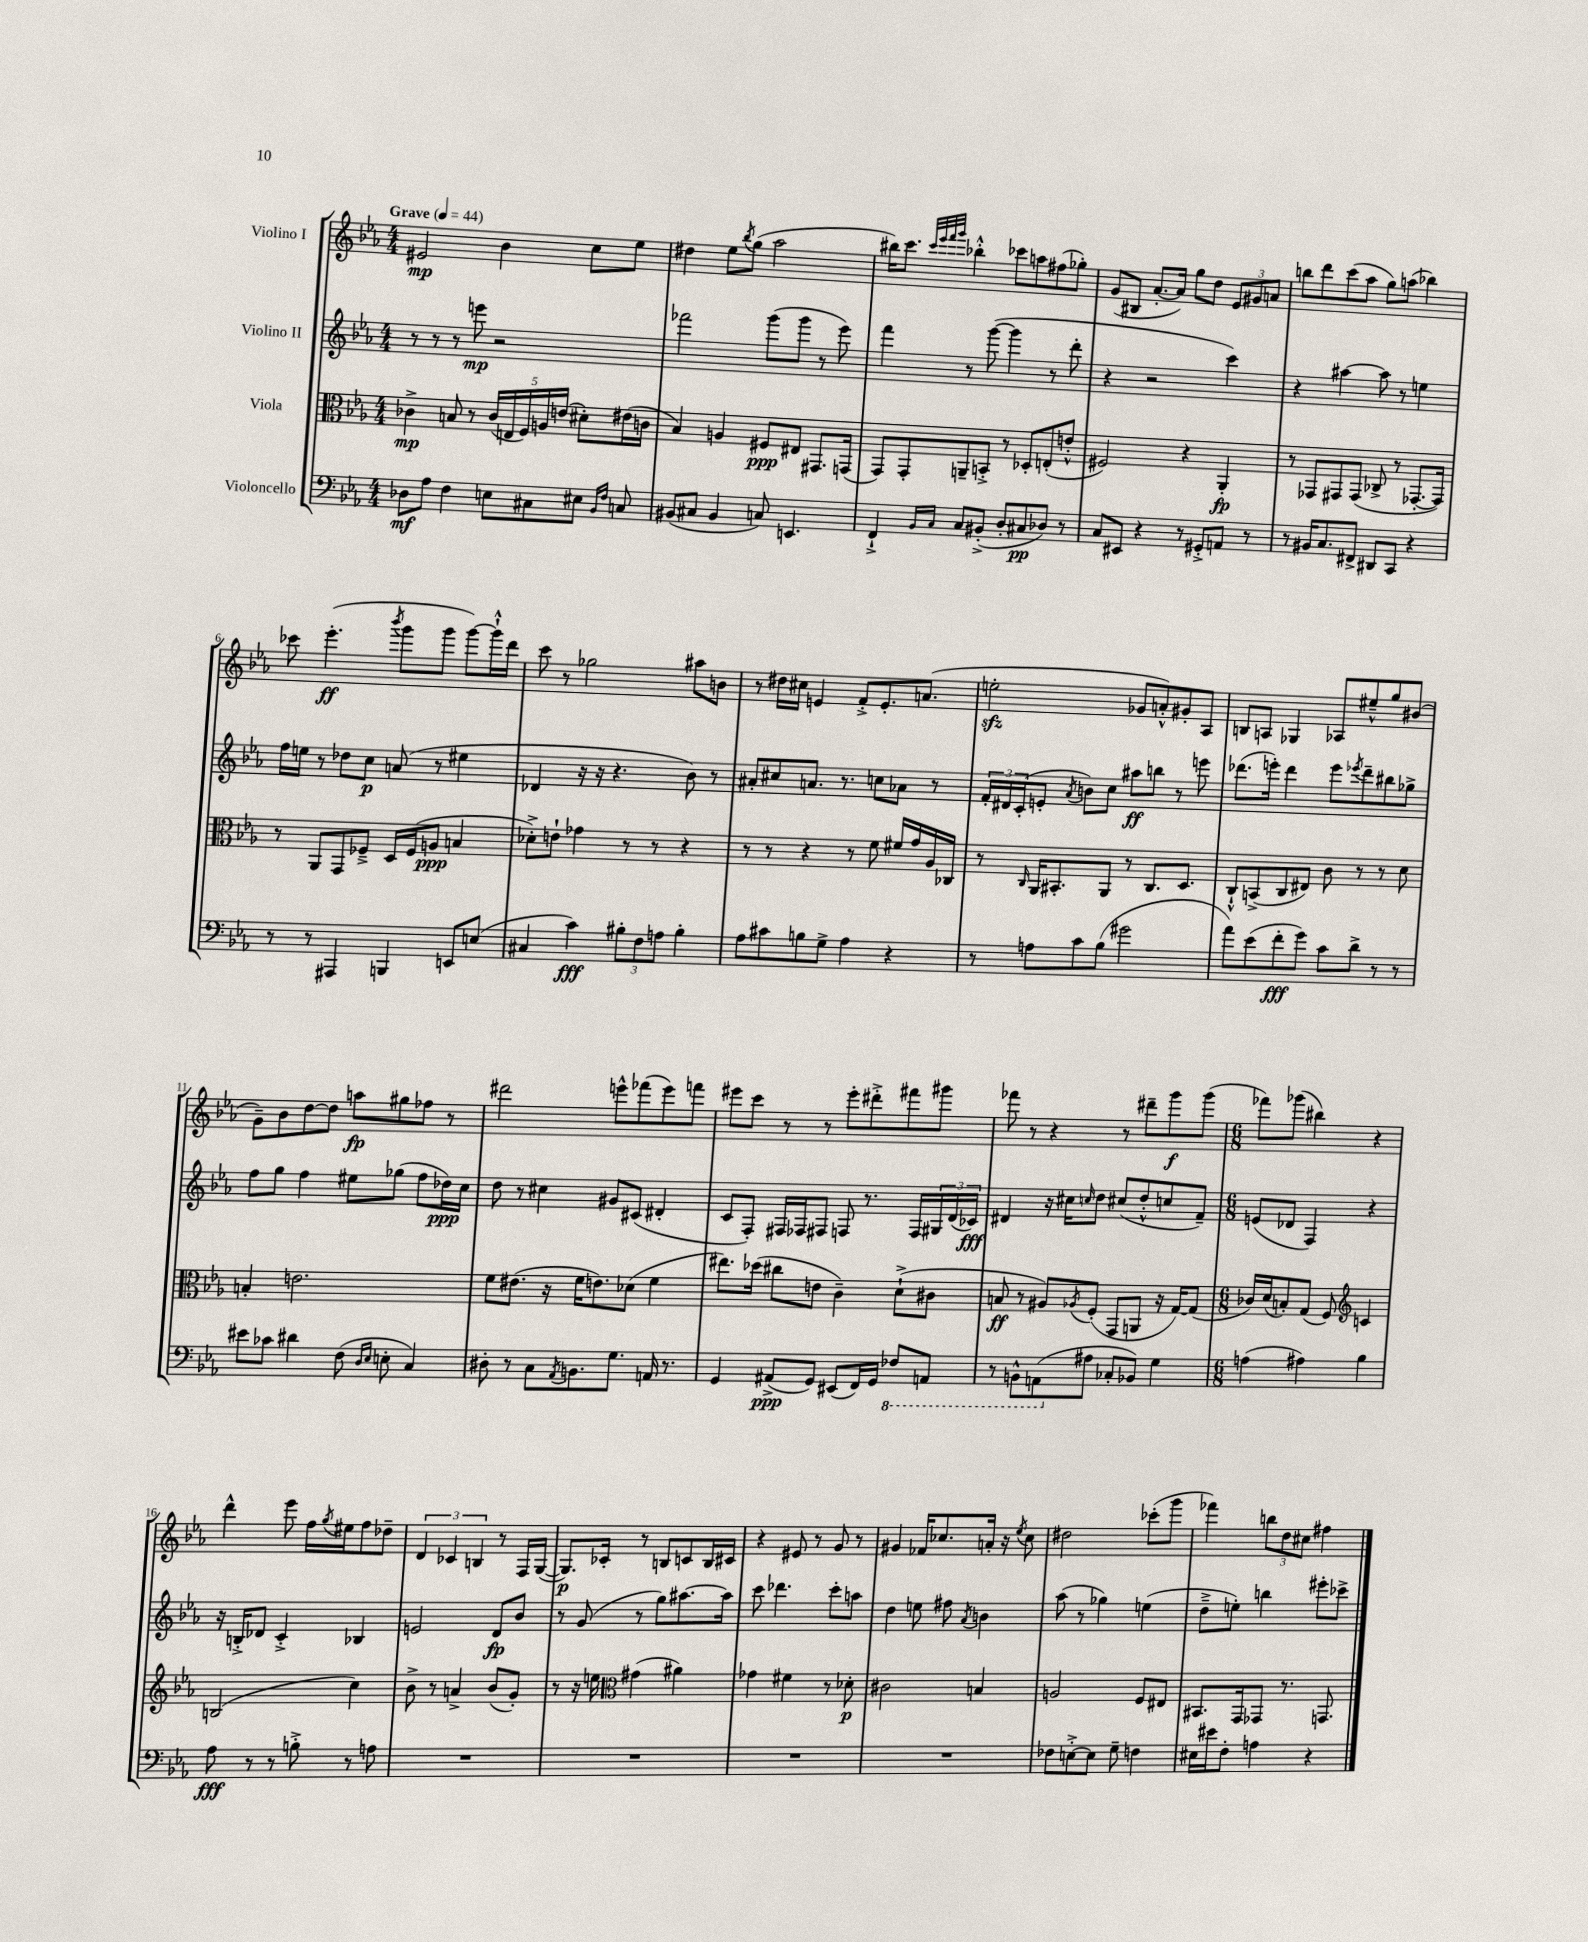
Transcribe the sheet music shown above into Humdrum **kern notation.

**kern	**kern	**kern	**kern
*staff4	*staff3	*staff2	*staff1
*clefF4	*clefC3	*clefG2	*clefG2
*k[b-e-a-]	*k[b-e-a-]	*k[b-e-a-]	*k[b-e-a-]
*M4/4	*M4/4	*M4/4	*M4/4
*MM44	*MM44	*MM44	*MM44
8D-\L	4c-^\	8r	2e#/
8A-\J	.	8r	.
4F\	8B/	8r	.
.	8r	8eee\	.
8E\L	(20c-/LL	2r	4b-\
.	20E/	.	.
.	20F/)	.	.
8C#\	.	.	.
.	20A/	.	.
.	(20e/JJ	.	.
8E#\J	8d#'\L)	.	8cc\L
16qqBB-/LL	.	.	.
16qqF/JJ	.	.	.
8C/	(16e#\L	.	8ee-\J
.	16c\JJ	.	.
=	=	=	=
(8BB#/L	4B-/)	2fff-\	4dd#\
8C#/J	.	.	.
4BB#/	4A/	.	8ee-\L
.	.	.	8qbb-/
.	.	.	(8gg\J
8C/)	8F#/L	(8ggg\L	2aa-\
4.EE/	8E#/J	8ggg\J	.
.	8.GG#/L	8r	.
.	.	8eee-\)	.
.	(16GG/Jk	.	.
=	=	=	=
4FF`^/	8GG/L)	4fff\	16bb#\LK)
.	.	.	8.ccc\J
.	8GG'/	.	.
.	.	.	32qqccc/LLL
.	.	.	32qqeee-/
16qqBB-/LL	.	.	32qqfff/
16qqC/JJ	.	.	32qqggg/JJJ
8C/L	8AA~/	8r	4bb-'^^\
(8BB#'^/J	8BB'^/J	([8ggg\	.
8D'/L	8r	4ggg\]	8ccc-\L
8C#/	8D-'/L	.	8aa\
8D-/J)	(8E'/	8r	(8ff#\
8r	8e'^^/J	8ddd'\	8gg-'\J)
=	=	=	=
8C/L	2F#/)	4r	(8g/L
8EE#/J	.	.	8B#/J
4r	.	2r	[8.a-'/L
.	.	.	16a-/]Jk)
8r	4r	.	8gg\L
8GG#'^/L	.	.	8dd\J
8AA/J	4AA-'/	4ccc\)	12e-/L
.	.	.	12g#/
8r	.	.	.
.	.	.	12a/J
=	=	=	=
8r	8r	4r	8bb\L
16BB#/LK	8GG-/L	.	8ddd\
8.C/	.	.	.
.	8GG#/	[4aa#\	(8ccc\
8FF#^/J	(8GG#/J	.	8aa-\J
8DD#/L	8C-^/	8aa#\]	8gg\L)
8CC/J	8r	8r	(8aa\J
4r	[8.GG-'/L	4ee\	4bb-\)
.	16GG-/]Jk)	.	.
=	=	=	=
8r	8r	16ff\LL	8ccc-\
.	.	16ee\JJ	.
8r	8AA-/L	8r	(4.eee-'\
4AAA#/	8GG/	8dd-\L	.
.	8F-~^/J	8cc\J	.
.	.	.	8qbbb-/
4BBB/	16D/LL	(8a/	8ggg\L
.	(16F-/J	.	.
.	8A/J	8r	8ggg\J
8EE/L	4B/	4ee#\	[8ggg\L)
(8E/J	.	.	16ggg`^^\]L
.	.	.	16ddd\JJ
=	=	=	=
4C#/	8d-'^\L)	4d-/	8ccc\
.	8e`\J	.	8r
4c\)	4g-\	16r	2gg-\
.	.	16r	.
.	.	4.r	.
12B#'\L	8r	.	.
12F\	.	.	.
.	8r	.	.
12A\J	.	.	.
4B#'\	4r	8b-\)	8aa#\L
.	.	8r	8b\J
=	=	=	=
8A-\L	8r	8a#'/L	8r
8c#\	8r	8cc#/	16dd#\LL
.	.	.	16cc#\JJ
8B\	4r	8.a/J	4e/
8G^\J	.	.	.
.	.	8.r	.
4A-\	8r	.	8f'^/L
.	8f\	8cc\L	8.e'/
4r	16f#/LL	8a-\J	.
.	16g/	.	(8.a/J
.	16A-/	8r	.
.	16C-/JJ	.	.
=	=	=	=
8r	8r	24f'/LL	2ee'\
.	.	24d#/	.
.	.	(24c'/J	.
.	16qqC/	.	.
8A\L	16AA-/LK	8e'/J	.
.	8.BB#'/	.	.
.	.	8qa-/	.
8c\	.	8b\L)	.
(8B-\J	8AA-/J	8cc\J	.
2g#\	8r	8aa#\L	8g-/L
.	8.C/L	8bb\J	8a'^^/)
.	.	8r	8g#'/
.	8.D/J	.	.
.	.	8eee\	8A-/J
=	=	=	=
8a-\L)	8C`^^/L	(8.ddd-\L	8B/L
(8e-\	(8BB^/	.	8A/J
.	.	16eee'\Jk)	.
8f'\	8C/	4ddd-\	4G-/
8g\J)	8E#/J)	.	.
8c\L	8c\	8eee\L	8A-/L
.	.	8qeee-/	.
8d^\J	8r	8ddd-~\	8ee#~^^/
8r	8r	8bb#\	8gg/
8r	8d\	8gg-^\J	(8b#/J
=	=	=	=
8e#\L	4B'/	8ff\L	8g~\L)
8c-\J	.	8gg\J	8b-\
4d#\	2.e\	4ff\	[8dd\
.	.	.	8dd\]J
(8F\	.	8ee#\L	8aa\L
16qqD/LL	.	.	.
16qqE-/JJ	.	.	.
8E'\	.	(8gg-\J	8gg#\
4C/)	.	8ff\L	8ff-\J
.	.	16dd-\L)	8r
.	.	16cc\JJ	.
=	=	=	=
8D#'\	8f\L	8dd\	2ddd#\
8r	(8.e#\J	8r	.
8C\L	.	4cc#\	.
.	16r	.	.
8qAA-/	.	.	.
8.BB\	16f\LK	.	.
.	8.e\)	.	.
.	.	8g#/L	8eee^^\L
8.G\J	.	.	.
.	(8d-\J	(8c#/J	(8fff-\
16AA/	4f\	4d#'/	8eee\)
8.r	.	.	.
.	.	.	8fff\J
=	=	=	=
4GG/	8.ee#\L)	8c/L	8eee#\L
.	.	8F'/J)	8ccc\J
.	(16dd-\Jk	.	.
(8AA#^/L	8cc#\L	16F#/LL	8r
.	.	16F-/J	.
8GG/J)	8e\J	8F#/J	8r
(8EE#/L	4c~\)	8F/	8eee#'\L
16FF/L)	.	8.r	8ddd#'^\
16GG/JJ	.	.	.
8FF-/L	(8d`^\L	.	8fff#\
.	.	16F/LL	.
8AAA/J	8c#\J	24G#/	8ggg#\J
.	.	(24d/	.
.	.	24c-/JJ)	.
=	=	=	=
8r	8B/	4d#/	8fff-\
8BBB^^\L	8r	.	8r
(8AAA\	8A#/L)	16r	4r
.	.	16cc#\LK	.
.	8qA-/	16qqcc/	.
8A#\J	(8F'/J	8dd\J	.
8C-'/L	8GG/L	(8cc#/L	8r
8BB-/J)	8AA/J	8dd'^^/	8ddd#~\L
4G\	16r	8cc/	8ggg\
.	[16G/LK)	.	.
.	(8G/]J	8f~/J)	(8ggg\J
=	=	=	=
*M6/8	*M6/8	*M6/8	*M6/8
(4A\	16c-/LL)	(8e/L	8fff-\L)
.	(16d/J	.	.
.	8B'/)	8d-/J	(8ggg-\J
4A#\)	(8G/J	4F/)	4bb#\)
.	8F/)	.	.
*	*clefG2	*	*
4B-\	4c/	4r	4r
=	=	=	=
8A-\	(2B/	16r	4ddd^^\
.	.	16B'^/LK	.
8r	.	8d-/J	.
8r	.	4c'^/	8eee-\
8B'^\	.	.	16ff\LL
.	.	.	8qgg/
.	.	.	16ee#\J
8r	4cc\)	4B-/	8ff\
8A\	.	.	8dd-~\J
=	=	=	=
2.r	8b-^\	2e/	6d/
.	8r	.	.
.	.	.	6c-/
.	4a^/	.	.
.	.	.	6B/
.	(8b-/L	8d/L	8r
.	8g'/J)	8b-/J	16F/LL
.	.	.	([16G/JJ
=	=	=	=
2.r	8r	8r	8.G/]L)
.	16r	(8g/	.
.	16ee\	.	16c-'/Jk
*	*clefC3	*	*
.	(4g#\	8r	8r
.	.	8gg\L)	8B/L
.	4a#\)	[8.aa#\	8c/
.	.	.	16B/L
.	.	16aa#\]Jk	16c#/JJ
=	=	=	=
2.r	4g-\	8ccc\	4r
.	.	4.ddd-\	.
.	4f#\	.	8e#/
.	.	.	8r
.	8r	8ccc'\L	8g/
.	8d-'\	8aa\J	8r
=	=	=	=
2.r	2c#\	4dd\	4g#/
.	.	8ee\	16f-/LK
.	.	.	8.cc-/
.	.	8ff#\	.
.	.	8qa-/	.
.	4B/	4b\	16a'/Jk
.	.	.	16r
.	.	.	8qee-/
.	.	.	8cc-\
=	=	=	=
8F-\L	2A/	(8aa-\	2dd#\
[8E'^\	.	8r	.
8E\]J	.	4gg-\)	.
8G~\	.	.	.
4F\	8F/L	(4ee\	(8ccc-'\L
.	8E#/J	.	8ggg\J
=	=	=	=
16E#\LL	8.BB#/L	8dd~^\L	4fff-\)
16e#\J	.	.	.
8F'\J	.	8ee'\J)	.
.	16GG/k	.	.
4A\	8GG-/J	4bb\	12bb\L
.	.	.	12dd\
.	8.r	.	.
.	.	.	12cc#\J
4r	.	8eee#'\L	4ff#\
.	8.GG/	.	.
.	.	8ccc-^\J	.
==	==	==	==
*-	*-	*-	*-
